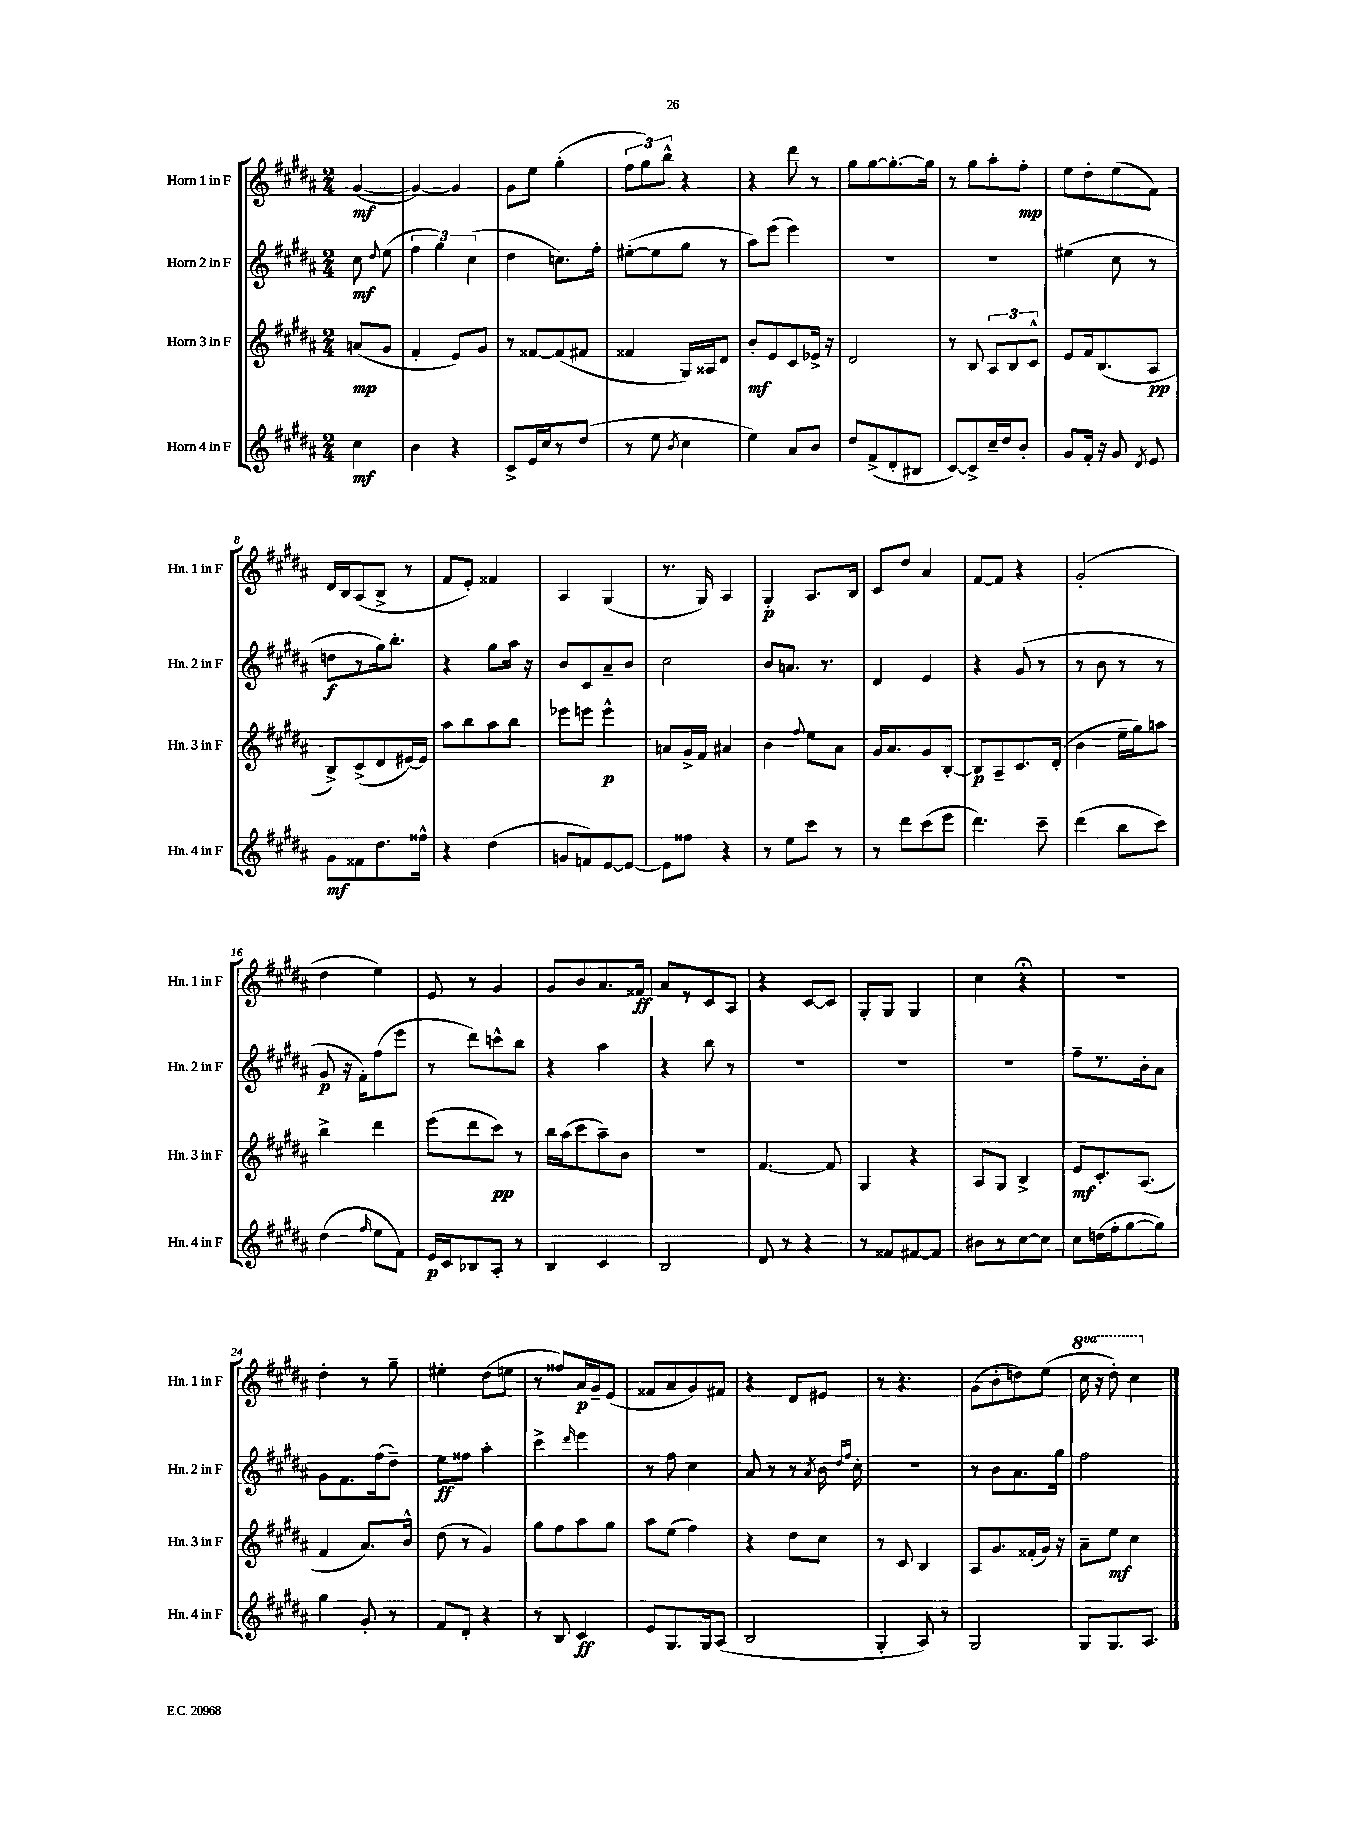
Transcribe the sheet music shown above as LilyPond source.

<<
\new StaffGroup <<
\new Staff = "s0" \with { instrumentName = "Horn 1 in F" shortInstrumentName = "Hn. 1 in F" } {
    \clef treble \key b \major \numericTimeSignature \time 2/4 \set Staff.ottavationMarkups = #ottavation-simple-ordinals \partial 4
    \autoBeamOff gis'4~\mf( |
    gis'4~) gis'4 |
    gis'8[ e''8] gis''4-.( |
    \tuplet 3/2 { fis''8[ gis''8) b''8]-^ } r4 |
    r4 dis'''8 r8 |
    gis''8[ gis''8~ gis''8.~-. gis''16] |
    r8 gis''8[ ais''8-. fis''8]-.\mp |
    e''8[ dis''8-. e''8( fis'8]) |
    dis'16[ b16 ais8( b8]-> r8 |
    fis'8[ e'8]-.) fisis'4 |
    ais4 gis4( |
    r8. gis16) ais4 |
    gis4-.\p ais8.[ b16] |
    cis'8[ dis''8] ais'4 |
    fis'8[~ fis'8] r4 |
    gis'2-.( |
    dis''4 e''4) |
    e'8 r8 gis'4 |
    gis'8[ b'8 ais'8. fisis'16]\ff |
    ais'8[ r8 cis'8 ais8] |
    r4 cis'8[~ cis'8] |
    gis8[-. gis8] gis4 |
    cis''4 r4\fermata |
    r2 |
    dis''4-. r8 gis''8-- |
    eis''4-. dis''8[( e''8] |
    r8 fisis''8[) ais'16\p gis'16-- e'8]( |
    fisis'8[ ais'8 gis'8) fis'8] |
    r4 dis'8[ eis'8] |
    r8 r4. |
    gis'8[( b'8-. d''8) e''8]( |
    \ottava #1 cis'''16 r16 dis'''8-.) cis'''4 \ottava #0 \bar "|." |
}
\new Staff = "s1" \with { instrumentName = "Horn 2 in F" shortInstrumentName = "Hn. 2 in F" } {
    \clef treble \key b \major \numericTimeSignature \time 2/4 \partial 4
    \autoBeamOff cis''8\mf \appoggiatura { dis''8 } e''8( |
    \tuplet 3/2 { fis''4 gis''4) cis''4( } |
    dis''4 c''8.[) fis''16]-. |
    eis''8[~-.( eis''8 gis''8] r8 |
    ais''8[) e'''8]( e'''4) |
    R2 |
    R2 |
    eis''4( cis''8 r8 |
    d''8[\f r8 gis''16) b''8.]-. |
    r4 gis''8[ ais''16] r16 |
    b'8[ cis'8 ais'8-- b'8] |
    cis''2 |
    b'8[ a'8.] r8. |
    dis'4 e'4 |
    r4 gis'8( r8 |
    r8 b'8 r8 r8 |
    gis'8\p r16 fis'16[-.) fis''8( e'''8] |
    r8 dis'''8[) c'''8-^ b''8] |
    r4 ais''4 |
    r4 b''8 r8 |
    R2 |
    R2 |
    R2 |
    fis''8[-- r8. b'16-. ais'8] |
    gis'8[ fis'8. fis''16( dis''8]--) |
    e''8[\ff fisis''8] ais''4-. |
    cis'''4-> \grace { dis'''16 } e'''4 |
    r8 fis''8 cis''4 |
    ais'8 r8 r8 \acciaccatura { ais'8 } b'16 \grace { dis''16[ fis''16] } cis''16-. |
    R2 |
    r8 b'8[ ais'8. gis''16] |
    fis''2 \bar "|." |
}
\new Staff = "s2" \with { instrumentName = "Horn 3 in F" shortInstrumentName = "Hn. 3 in F" } {
    \clef treble \key b \major \numericTimeSignature \time 2/4 \partial 4
    \autoBeamOff a'8[\mp( gis'8] |
    fis'4-. e'8[) gis'8] |
    r8 fisis'8[~ fisis'8( fis'8] |
    fisis'4 gis16[) aisis16 dis'8] |
    b'8[-.\mf e'8 cis'8 ees'16]-> r16 |
    dis'2 |
    r8 b8 \tuplet 3/2 { ais8[ b8 cis'8]-^ } |
    e'8[ fis'16 b8.( ais8]\pp |
    b8[->) cis'8->( dis'8 eis'16~) eis'16] |
    ais''8[ b''8 ais''8 b''8] |
    ees'''8[ e'''8] e'''4-^\p |
    a'8[ gis'16-> fis'16] ais'4 |
    b'4 \appoggiatura { fis''8 } e''8[ ais'8] |
    gis'16[ ais'8. gis'8 b8]~-. |
    b8[\p ais8-- cis'8. dis'16]-.( |
    b'4 e''16[-- gis''16) a''8] |
    b''4-> dis'''4 |
    e'''8[( dis'''8 cis'''8]\pp) r8 |
    b''16[ ais''16( cis'''8 ais''8--) b'8] |
    r2 |
    fis'4.~ fis'8 |
    gis4 r4 |
    ais8[ gis8] b4-> |
    e'8[\mf cis'8.-. ais8.]( |
    fis'4 ais'8.[) b'16]-^ |
    dis''8( r8 gis'4) |
    gis''8[ fis''8 ais''8 gis''8] |
    ais''8[ e''8]( fis''4) |
    r4 dis''8[ cis''8] |
    r8 cis'8 b4 |
    ais8[ gis'8. fisis'16-.( gis'16]) r16 |
    ais'8[-- e''8]\mf cis''4 \bar "|." |
}
\new Staff = "s3" \with { instrumentName = "Horn 4 in F" shortInstrumentName = "Hn. 4 in F" } {
    \clef treble \key b \major \numericTimeSignature \time 2/4 \partial 4
    \autoBeamOff cis''4\mf |
    b'4 r4 |
    cis'8[-> e'16 cis''16 r8 dis''8]( |
    r8 e''8 \acciaccatura { b'8 } cis''4 |
    e''4) ais'8[ b'8] |
    dis''8[ fis'8->( dis'8-. bis8] |
    cis'8[~) cis'8-> cis''16-- dis''16 b'8]-. |
    gis'8[ fis'16]-. r16 gis'8 \acciaccatura { dis'8 } e'8 |
    gis'8[\mf fisis'8 dis''8. fisis''16]-^ |
    r4 dis''4( |
    g'8[ f'8) e'8~ e'8]~ |
    e'8[ fisis''8] r4 |
    r8 e''8[ cis'''8] r8 |
    r8 dis'''8[ cis'''8( e'''8] |
    dis'''4.) cis'''8-- |
    dis'''4( b''8[ cis'''8]) |
    dis''4( \grace { fis''16 } e''8[ fis'8]) |
    e'16[\p cis'16 bes8 ais8]-. r8 |
    b4 cis'4 |
    b2 |
    dis'8 r8 r4 |
    r8 fisis'8[ fis'8~ fis'8] |
    bis'8[ r8 cis''8~ cis''8] |
    cis''8[ d''16( fis''16-. gis''8~ gis''8]) |
    gis''4 gis'8-. r8 |
    fis'8[ dis'8]-. r4 |
    r8 b8 cis'4\ff |
    e'8[ gis8. gis16 ais8]( |
    b2 |
    gis4-. ais8) r8 |
    gis2 |
    gis8[ gis8. ais8.] \bar "|." |
}
>>
>>
